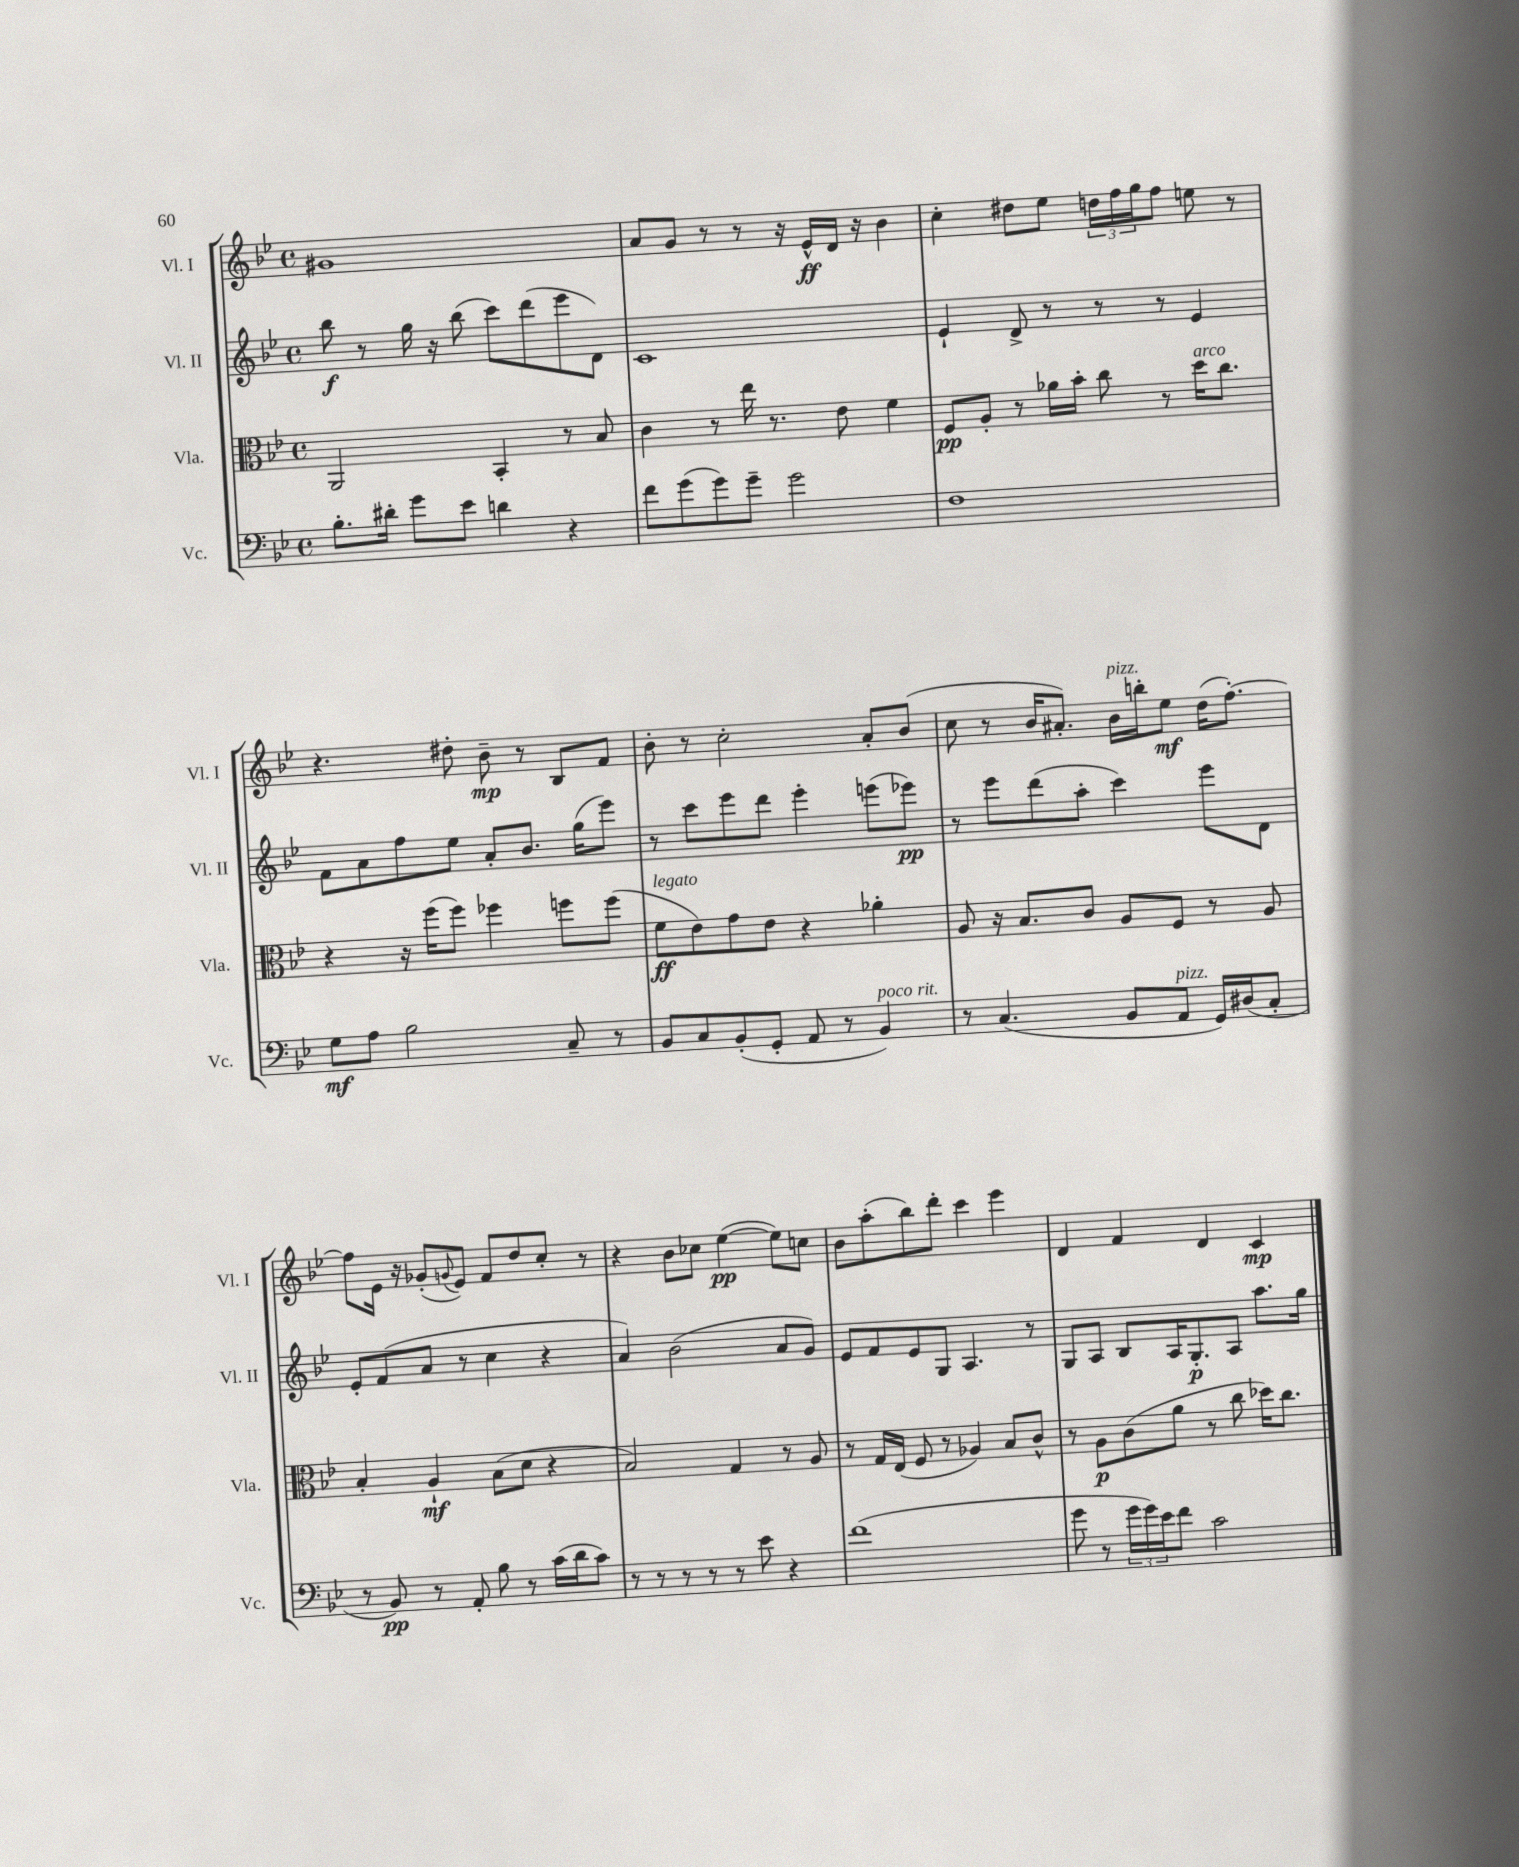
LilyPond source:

<<
\new StaffGroup <<
\new Staff = "s0" \with { instrumentName = "Vl. I" shortInstrumentName = "Vl. I" } {
    \clef treble \key bes \major \defaultTimeSignature \time 4/4
    gis'1 |
    a'8 g'8 r8 r8 r16 ees'16-^\ff d'16 r16 bes'4 |
    c''4-. dis''8 ees''8 \tuplet 3/2 { d''16 f''16 g''16 } f''8 e''8 r8 |
    r4. dis''8-. bes'8--\mp r8 bes8 f'8 |
    bes'8-. r8 c''2-. a'8-. bes'8( |
    c''8 r8 bes'16 ais'8.-.) bes'16^\markup { \italic "pizz." } b''16-. ees''8\mf d''16( f''8.~-.) |
    f''8 ees'16 r16 ges'8-.( \appoggiatura { g'8 } ees'8) f'8 d''8 c''8-. r8 |
    r4 bes'8 ces''8 ees''4~\pp( ees''8) c''8 |
    bes'8 a''8-.( bes''8) d'''8-. c'''4 ees'''4 |
    d'4 f'4 d'4 c'4\mp \bar "|." |
}
\new Staff = "s1" \with { instrumentName = "Vl. II" shortInstrumentName = "Vl. II" } {
    \clef treble \key bes \major \defaultTimeSignature \time 4/4
    bes''8\f r8 g''16 r16 bes''8( c'''8) d'''8( ees'''8 d'8) |
    c'1 |
    ees'4-! d'8-> r8 r8 r8 ees'4 |
    f'8 a'8 f''8 ees''8 a'8-. bes'8. g''16( ees'''8) |
    r8 c'''8 ees'''8 d'''8 ees'''4-. e'''8( ees'''8\pp) |
    r8 ees'''8 d'''8( a''8-. c'''4) ees'''8 d'8 |
    ees'8-. f'8( a'8 r8 c''4 r4 |
    a'4) bes'2( a'8 g'8) |
    ees'8 f'8 ees'8 g8 a4. r8 |
    g8 a8 bes8 a16 g8.-.\p a8 a''8. g''16 \bar "|." |
}
\new Staff = "s2" \with { instrumentName = "Vla." shortInstrumentName = "Vla." } {
    \clef alto \key bes \major \defaultTimeSignature \time 4/4
    a,2 bes,4-. r8 bes8 |
    c'4 r8 ees''16 r8. ees'8 f'4 |
    f8\pp a8-. r8 aes'16 bes'16-. c''8 r8 d''16^\markup { \italic "arco" } c''8. |
    r4 r16 f''16( f''8) fes''4 f''8 f''8( |
    f'8\ff^\markup { \italic "legato" } ees'8) g'8 ees'8 r4 aes'4-. |
    a8 r16 bes8. c'8 a8 f8 r8 a8 |
    bes4-. a4-!\mf bes8( d'8 r4 |
    bes2) g4 r8 a8 |
    r8 g16 ees16( f8 r8 aes4) bes8 c'8-^ |
    r8 a8\p c'8( a'8 r8 c''8 des''16) c''8. \bar "|." |
}
\new Staff = "s3" \with { instrumentName = "Vc." shortInstrumentName = "Vc." } {
    \clef bass \key bes \major \defaultTimeSignature \time 4/4
    bes8.-. dis'16-. g'8 ees'8 d'4 r4 |
    f'8 g'8( g'8) g'8-- g'2 |
    f1 |
    g8\mf a8 bes2 c8-- r8 |
    bes,8 c8 bes,8-.( g,8-. a,8 r8 bes,4^\markup { \italic "poco rit." }) |
    r8 c4.( bes,8 a,8^\markup { \italic "pizz." } g,16) dis16( c8-. |
    r8 bes,8\pp) r8 a,8-. bes8 r8 c'16( d'16 c'8) |
    r8 r8 r8 r8 r8 ees'8 r4 |
    f'1( |
    g'8 r8 \tuplet 3/2 { g'16 g'16) ees'16 } f'8 c'2 \bar "|." |
}
>>
>>
\layout { \context { \Score \remove "Bar_number_engraver" } }
